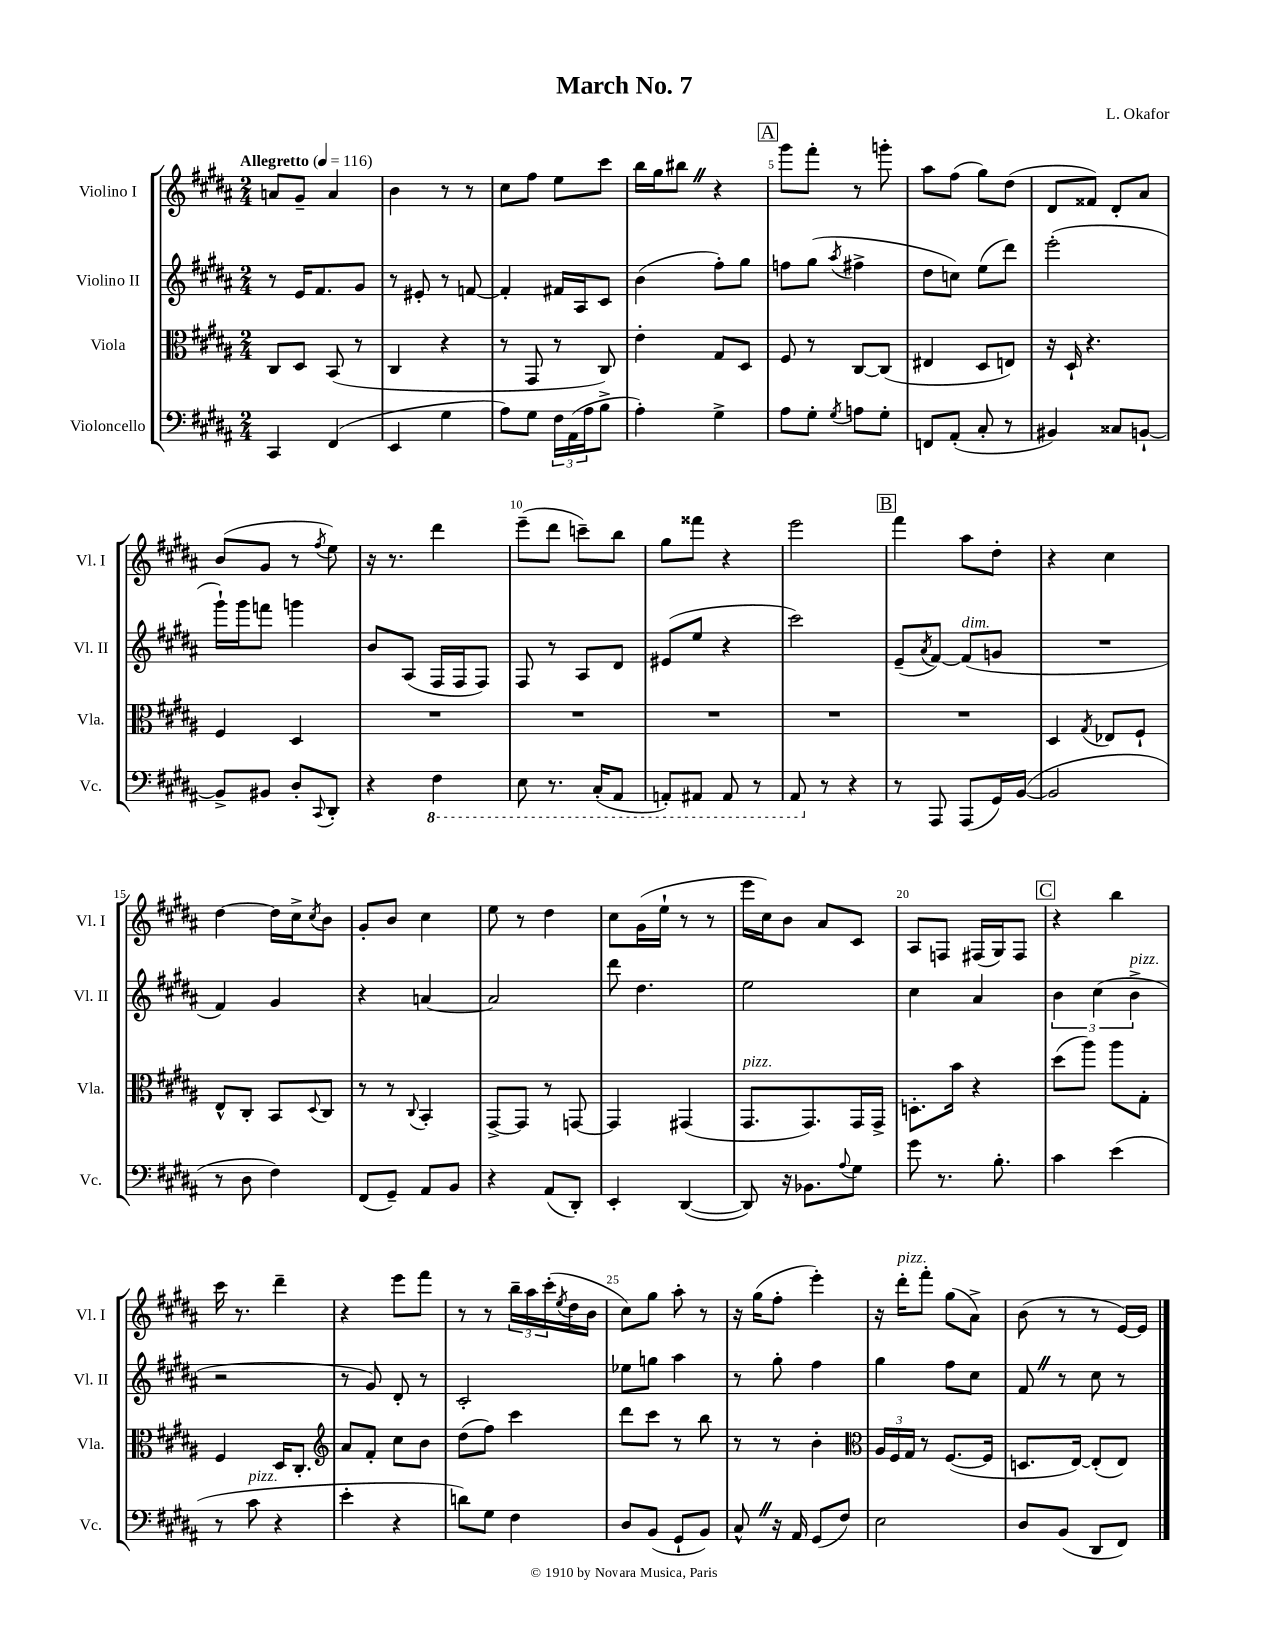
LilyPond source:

\header { title = "March No. 7" composer = "L. Okafor" }
<<
\new StaffGroup <<
\new Staff = "s0" \with { instrumentName = "Violino I" shortInstrumentName = "Vl. I" } {
    \clef treble \key b \major \numericTimeSignature \time 2/4 \tempo "Allegretto" 4 = 116
    a'8 gis'8-- a'4 |
    b'4 r8 r8 |
    cis''8 fis''8 e''8 cis'''8 |
    b''16 gis''16 bis''8 \once \override BreathingSign.text = \markup { \musicglyph "scripts.caesura.straight" } \breathe r4 |
    \mark \markup { \box "A" } gis'''8 fis'''8-. r8 g'''8-. |
    ais''8 fis''8( gis''8) dis''8( |
    dis'8 fisis'8) dis'8-. ais'8 |
    b'8( gis'8 r8 \acciaccatura { fis''8 } e''8) |
    r16 r8. dis'''4 |
    e'''8--( dis'''8 c'''8--) b''8 |
    gis''8 fisis'''8 r4 |
    e'''2 |
    \mark \markup { \box "B" } fis'''4 ais''8 dis''8-. |
    r4 cis''4 |
    dis''4~ dis''16 cis''16-> \acciaccatura { cis''8 } b'8 |
    gis'8-. b'8 cis''4 |
    e''8 r8 dis''4 |
    cis''8 gis'16( e''16-! r8 r8 |
    e'''16 cis''16) b'8 ais'8 cis'8 |
    ais8 f8 fis16( gis16) fis8 |
    \mark \markup { \box "C" } r4 b''4 |
    cis'''16 r8. dis'''4-- |
    r4 e'''8 fis'''8 |
    r8 r8 \tuplet 3/2 { b''16-- ais''16 cis'''16-.( } \acciaccatura { e''8 } dis''16 b'16 |
    cis''8) gis''8 ais''8-. r8 |
    r16 gis''16( fis''8-. e'''4-.) |
    r16 dis'''16-.^\markup { \italic "pizz." } fis'''8-. gis''8( ais'8->) |
    b'8( r8 r8 e'16~) e'16 \bar "|." |
}
\new Staff = "s1" \with { instrumentName = "Violino II" shortInstrumentName = "Vl. II" } {
    \clef treble \key b \major \numericTimeSignature \time 2/4
    r8 e'16 fis'8. gis'8 |
    r8 eis'8-. r8 f'8~ |
    f'4-. fis'16 ais16 cis'8 |
    b'4( fis''8-.) gis''8 |
    \mark \markup { \box "A" } f''8 gis''8( \acciaccatura { ais''8 } fis''4-> |
    dis''8 c''8) e''8( dis'''8) |
    e'''2-.( |
    gis'''16-!) gis'''16 f'''8 g'''4 |
    b'8 ais8( fis16 fis16 fis8) |
    fis8 r8 ais8 dis'8 |
    eis'8( e''8 r4 |
    cis'''2) |
    \mark \markup { \box "B" } e'8--( \acciaccatura { ais'8 } fis'8~) fis'8^\markup { \italic "dim." }( g'8 |
    R2 |
    fis'4) gis'4 |
    r4 a'4~ |
    a'2 |
    dis'''8 dis''4. |
    e''2 |
    cis''4 ais'4 |
    \mark \markup { \box "C" } \tuplet 3/2 { b'4 cis''4( b'4->^\markup { \italic "pizz." } } |
    r2 |
    r8 gis'8) dis'8-. r8 |
    cis'2-. |
    ees''8 g''8 ais''4 |
    r8 gis''8-. fis''4 |
    gis''4 fis''8 cis''8 |
    fis'8 \once \override BreathingSign.text = \markup { \musicglyph "scripts.caesura.straight" } \breathe r8 cis''8 r8 \bar "|." |
}
\new Staff = "s2" \with { instrumentName = "Viola" shortInstrumentName = "Vla." } {
    \clef alto \key b \major \numericTimeSignature \time 2/4
    cis8 dis8 b,8( r8 |
    cis4 r4 |
    r8 gis,8 r8 cis8) |
    e'4-. gis8 dis8 |
    \mark \markup { \box "A" } fis8 r8 cis8~ cis8( |
    eis4 dis8 e8) |
    r16 dis16-! r4. |
    fis4 dis4 |
    R2 |
    R2 |
    R2 |
    R2 |
    \mark \markup { \box "B" } R2 |
    dis4 \acciaccatura { gis8 } ees8 fis8-! |
    e8-^ cis8-. b,8 \appoggiatura { dis8 } cis8 |
    r8 r8 \appoggiatura { cis8 } b,4-. |
    gis,8~-> gis,8 r8 g,8~ |
    g,4 gis,4( |
    gis,8.^\markup { \italic "pizz." } gis,8.) gis,16 gis,16-> |
    d8.-. b'16 r4 |
    \mark \markup { \box "C" } dis''8( ais''8) ais''8 gis8-. |
    fis4 dis16 cis8.-. |
    \clef treble ais'8 fis'8-. cis''8 b'8 |
    dis''8( fis''8) cis'''4 |
    dis'''8 cis'''8 r8 b''8 |
    r8 r8 b'4-. |
    \clef alto \tuplet 3/2 { ais16 fis16 gis16 } r8 fis8.~( fis16 |
    d8. e16~) e8-.( e8) \bar "|." |
}
\new Staff = "s3" \with { instrumentName = "Violoncello" shortInstrumentName = "Vc." } {
    \clef bass \key b \major \numericTimeSignature \time 2/4
    cis,4 fis,4( |
    e,4 gis4 |
    ais8) gis8 \tuplet 3/2 { fis16 ais,16( ais16 } b8-> |
    ais4-.) gis4-> |
    \mark \markup { \box "A" } ais8 gis8-. \acciaccatura { gis8 } a8 gis8-. |
    f,8 ais,8-.( cis8-. r8 |
    bis,4) cisis8 b,8~-! |
    b,8-> bis,8 dis8-. \appoggiatura { cis,8 } dis,8-. |
    r4 \ottava #-1 fis,4 |
    e,8 r8. cis,16-.( ais,,8 |
    a,,8-.) ais,,8 ais,,8 r8 |
    ais,,8 \ottava #0 r8 r4 |
    \mark \markup { \box "B" } r8 ais,,8 ais,,8( gis,16) b,16~( |
    b,2 |
    r8 dis8 fis4) |
    fis,8( gis,8--) ais,8 b,8 |
    r4 ais,8( dis,8-.) |
    e,4-. dis,4~( |
    dis,8) r16 bes,8. \appoggiatura { ais8 } gis8 |
    gis'8 r8. b8.-. |
    \mark \markup { \box "C" } cis'4 e'4( |
    r8 cis'8^\markup { \italic "pizz." } r4 |
    e'4-. r4 |
    d'8) gis8 fis4 |
    dis8 b,8( gis,8-! b,8) |
    cis8-^ \once \override BreathingSign.text = \markup { \musicglyph "scripts.caesura.straight" } \breathe r16 ais,16 gis,8( fis8) |
    e2 |
    dis8 b,8( dis,8 fis,8) \bar "|." |
}
>>
>>
\layout { \context { \Score \override BarNumber.break-visibility = ##(#f #t #t) barNumberVisibility = #(every-nth-bar-number-visible 5) } }
